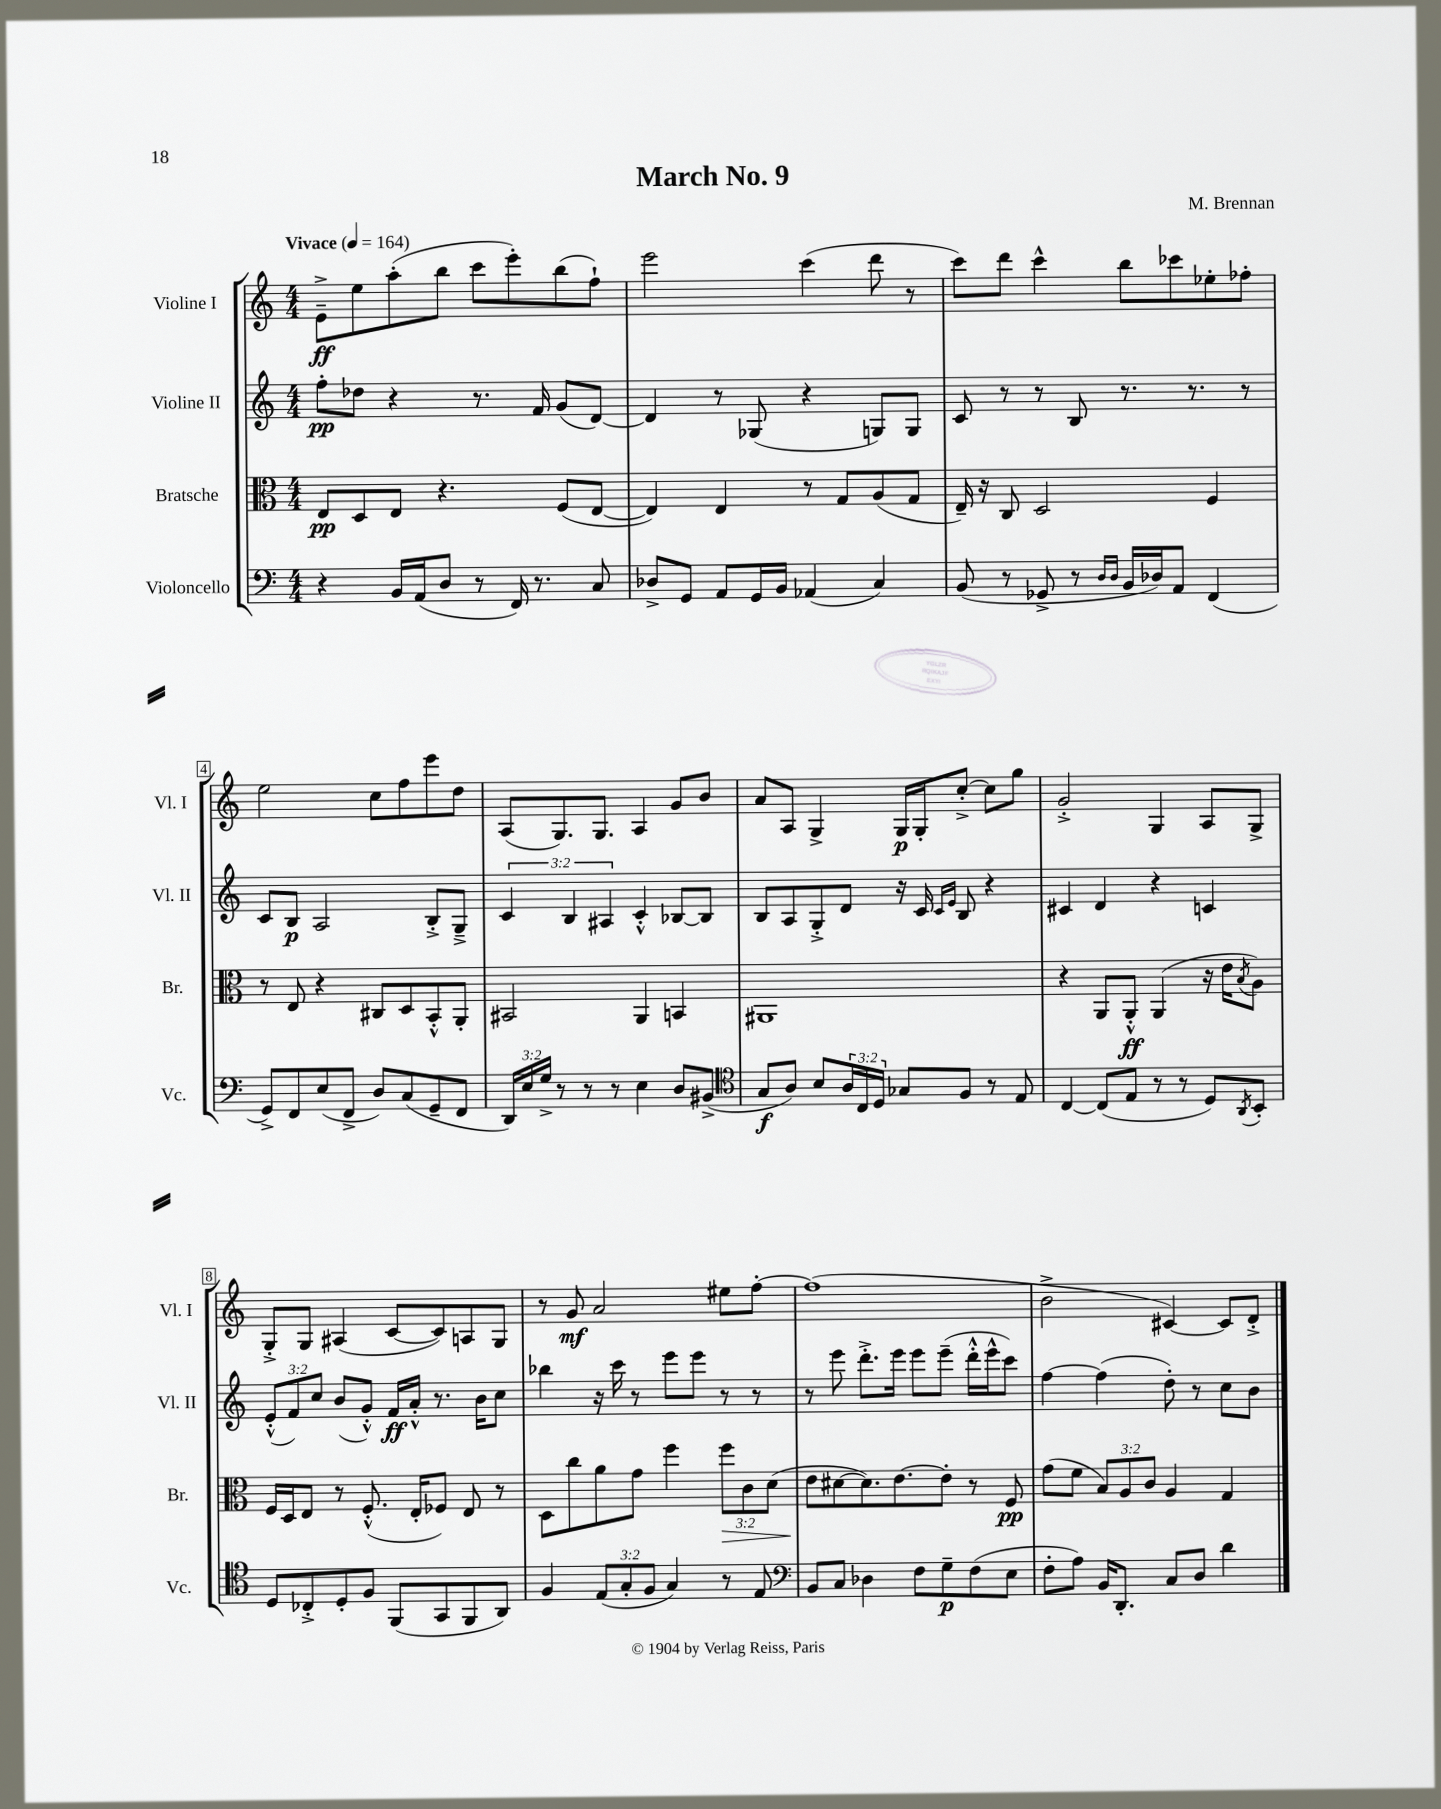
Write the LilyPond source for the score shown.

\header { title = "March No. 9" composer = "M. Brennan" }
<<
\new StaffGroup <<
\new Staff = "s0" \with { instrumentName = "Violine I" shortInstrumentName = "Vl. I" } {
    \clef treble \key c \major \numericTimeSignature \time 4/4 \tempo "Vivace" 4 = 164
    e'8--->\ff e''8 a''8-.( b''8 c'''8 e'''8-.) b''8( f''8-!) |
    e'''2 c'''4( d'''8 r8 |
    c'''8) d'''8 c'''4-^ b''8 ces'''8 ees''8-. fes''8-. |
    e''2 c''8 f''8 e'''8 d''8 |
    a8( g8.) g8. a4 g'8 b'8 |
    a'8 a8 g4-> g16\p g16-. c''8~-.-> c''8 g''8 |
    g'2-.-> g4 a8 g8-> |
    g8-.-> g8 ais4( c'8~ c'8) a8 g8 |
    r8 g'8\mf a'2 eis''8 f''8~-. |
    f''1( |
    b'2-> cis'4~) cis'8 d'8-.-> \bar "|." |
}
\new Staff = "s1" \with { instrumentName = "Violine II" shortInstrumentName = "Vl. II" } {
    \clef treble \key c \major \numericTimeSignature \time 4/4 \override Staff.TupletNumber.text = #tuplet-number::calc-fraction-text
    f''8-.\pp des''8 r4 r8. f'16 g'8( d'8~) |
    d'4 r8 ges8( r4 g8) g8 |
    c'8 r8 r8 b8 r8. r8. r8 |
    c'8 b8\p a2 b8-.-> g8---> |
    \tuplet 3/2 { c'4 b4 ais4 } c'4-.-^ bes8~ bes8 |
    b8 a8 g8-.-> d'8 r16 c'16 \grace { c'16 e'16 } b8 r4 |
    cis'4 d'4 r4 c'4 |
    \tuplet 3/2 { e'8-.-^( f'8) c''8 } b'8( g'8-.-^) f'16\ff a'16-.-^ r8. b'16 c''8 |
    bes''4 r16 c'''16 r8 e'''8 e'''8 r8 r8 |
    r8 e'''8 d'''8.-.-> e'''16 e'''8 e'''8--( d'''16-.-^ e'''16-^ c'''8) |
    f''4~ f''4( d''8-.) r8 c''8 b'8 \bar "|." |
}
\new Staff = "s2" \with { instrumentName = "Bratsche" shortInstrumentName = "Br." } {
    \clef alto \key c \major \numericTimeSignature \time 4/4 \override Staff.TupletNumber.text = #tuplet-number::calc-fraction-text
    e8\pp d8 e8 r4. f8( e8~ |
    e4) e4 r8 g8 a8( g8 |
    e16--) r16 c8 d2 f4 |
    r8 e8 r4 cis8 d8 b,8-.-^ a,8-. |
    bis,2 a,4 b,4 |
    ais,1 |
    r4 a,8 a,8-.-^\ff a,4( r16 e'16 \acciaccatura { b8 } a8) |
    f16 d16 e8 r8 f8.-.-^( e16-. fes8) e8 r8 |
    d8 c''8 a'8 g'8 f''4 \tuplet 3/2 { f''8\> c'8 d'8( } |
    e'8\! dis'8~ dis'8.) e'8.~ e'8-. r8 f8\pp |
    g'8( f'8 \tuplet 3/2 { b8) a8 c'8 } a4 g4 \bar "|." |
}
\new Staff = "s3" \with { instrumentName = "Violoncello" shortInstrumentName = "Vc." } {
    \clef bass \key c \major \numericTimeSignature \time 4/4 \override Staff.TupletNumber.text = #tuplet-number::calc-fraction-text
    r4 b,16 a,16( d8 r8 f,16) r8. c8 |
    des8-> g,8 a,8 g,16 b,16 aes,4( c4) |
    b,8( r8 ges,8-> r8 \grace { d16 d16 } b,16 des16) a,8 f,4( |
    g,8->) f,8 e8( f,8-> d8) c8( g,8-- f,8 |
    \tuplet 3/2 { d,16) e16 g16-> } r8 r8 r8 e4 d8 bis,8->( |
    \clef tenor g8\f a8) b8 \tuplet 3/2 { a16 c16 d16 } ges8 f8 r8 e8 |
    c4~ c8( e8 r8 r8 d8) \acciaccatura { a,8 } b,8-. |
    d8 ces8-.-> d8-. f8 f,8( g,8 f,8 a,8) |
    f4 \tuplet 3/2 { e8( g8-. f8 } g4) r8 e8 |
    \clef bass b,8 c8 des4 f8 g8--\p f8( e8 |
    f8-. a8) b,16 d,8.-. c8 d8 d'4 \bar "|." |
}
>>
>>
\layout { \context { \Score \override BarNumber.stencil = #(make-stencil-boxer 0.1 0.3 ly:text-interface::print) } }
